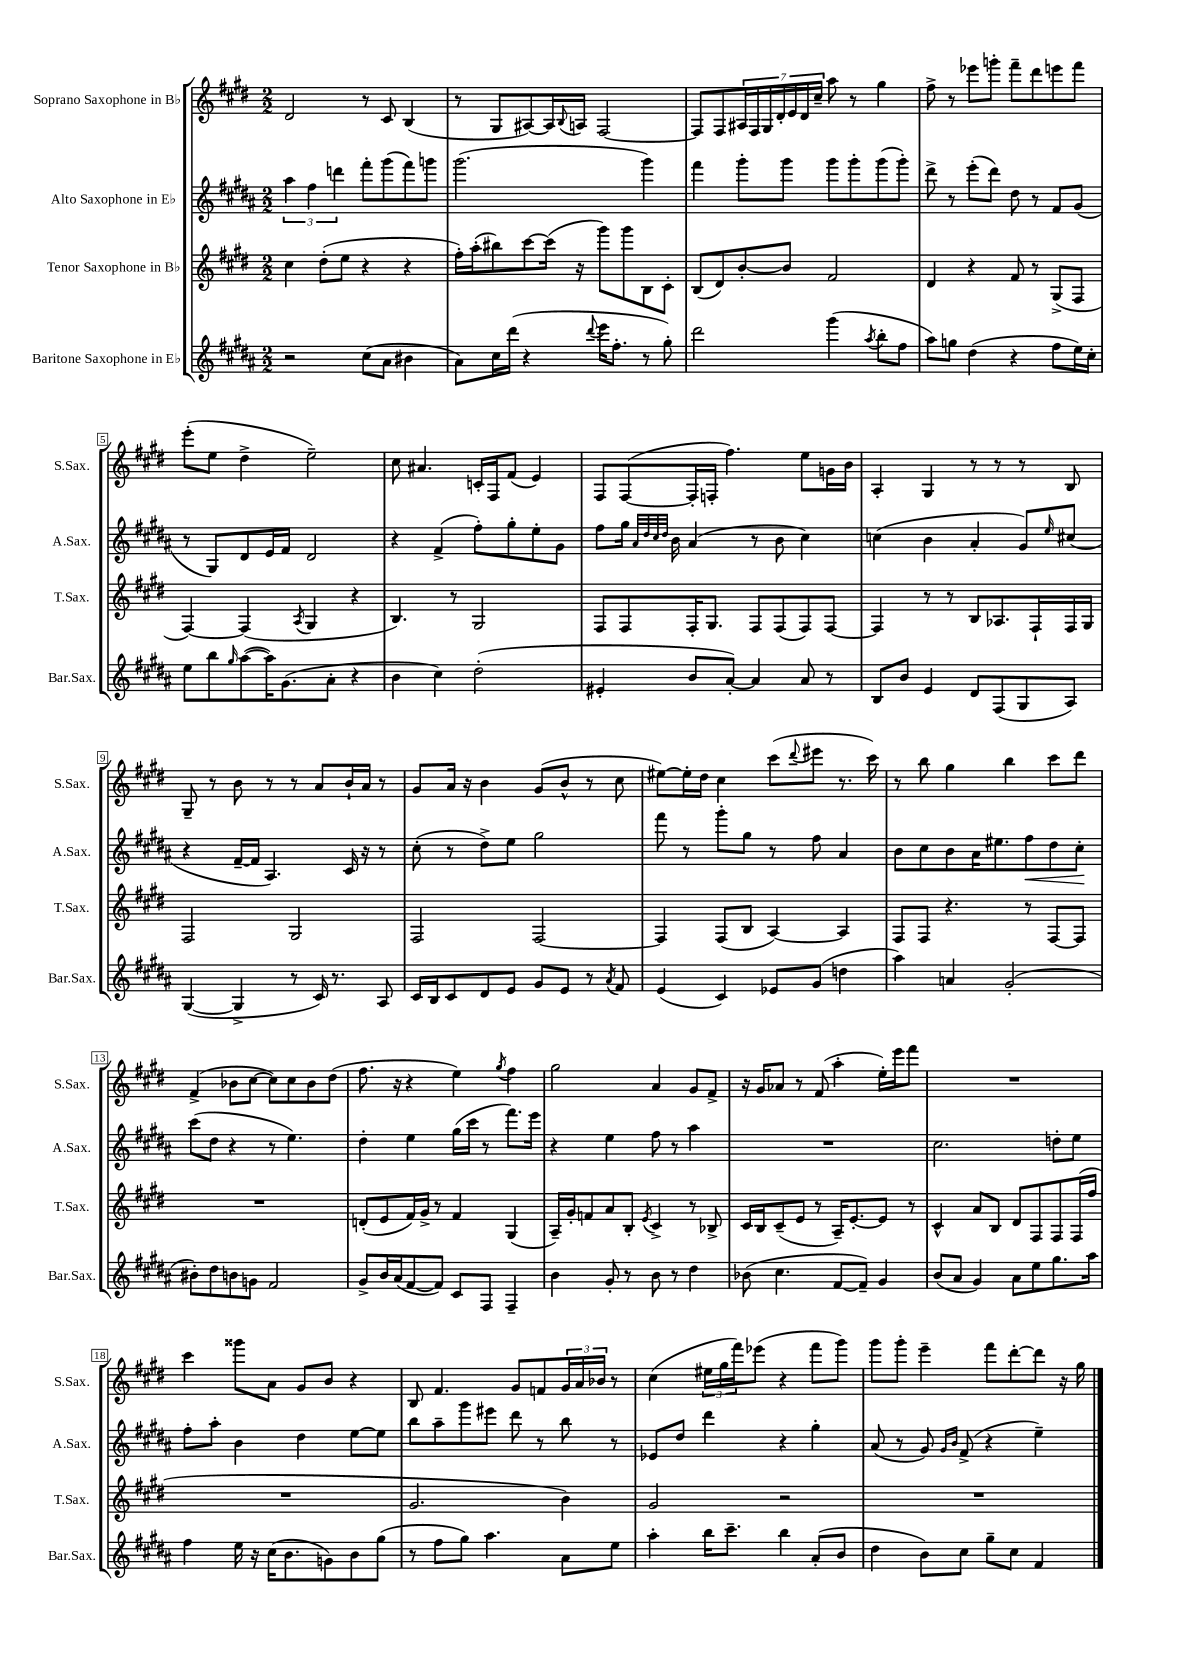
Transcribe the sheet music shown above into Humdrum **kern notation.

**kern	**kern	**kern	**kern
*staff4	*staff3	*staff2	*staff1
*clefG2	*clefG2	*clefG2	*clefG2
*k[f#c#g#d#a#]	*k[f#c#g#d#]	*k[f#c#g#d#a#]	*k[f#c#g#d#]
*M2/2	*M2/2	*M2/2	*M2/2
2r	4cc#\	6aa#\	2d#/
.	.	6ff#\	.
.	(8dd#'\L	.	.
.	.	6ddd\	.
.	8ee\J	.	.
(8cc#\L	4r	8fff#'\L	8r
8a#\J	.	(8ggg#\	8c#/
4b#\	4r	8fff#\)	(4B/
.	.	8ggg\J	.
=	=	=	=
8a#\L)	16ff#'\LL)	(2.ggg#\	8r
.	(16aa'\J	.	.
16cc#\L	8bb#\)	.	8G#/L
(16ddd#\JJ	.	.	.
4r	[8ccc#\	.	[8A#/)
.	(16ccc#\]Jk	.	16A#/]L
.	.	.	8qqB/
.	16r	.	16A/JJ
8qqddd#/	.	.	.
16eee\LK	8ggg#\L)	.	[2F#/
8.ff#'\J	.	.	.
.	8ggg#\	.	.
8r	8B\	4ggg#\)	.
8gg#'\)	8c#'\J	.	.
=	=	=	=
2ddd#\	(8B/L	4fff#\	8F#/]L
.	8d#/)	.	8F#/
.	[8b'/	8ggg#'\L	28A#/L
.	.	.	28F#/
.	.	.	28G#/
.	.	.	28d#'/
.	8b/]J	8ggg#\J	.
.	.	.	28e/
.	.	.	28d#/
.	.	.	28cc#~/JJ
(4ggg#\	2f#/	8ggg#\L	8aa\
.	.	8ggg#'\	8r
8qaa#/	.	.	.
8bb'\L	.	(8ggg#\	4gg#\
8ff#\J	.	8ggg#'\J)	.
=	=	=	=
8aa#\L)	4d#/	8ddd#^\	8ff#^\
8gg\J	.	8r	8r
(4dd#\	4r	(8eee'\L	8eee-\L
.	.	8ddd#\J)	8ggg'\J
4r	8f#/	8dd#\	8fff#~\L
.	8r	8r	8ddd#\
8ff#\L	(8G#^/L	8f#/L	8eee\
16ee\L)	8F#/J	(8g#/J	8fff#\J
16cc#'\JJ	.	.	.
=	=	=	=
8ee\L	[4F#/)	8r	(8eee'\L
8bb\	.	8G#/L)	8ee\J
16qqgg#/	.	.	.
([8aa#\	(4F#/]	8d#/	4dd#^\
16aa#\]K)	.	16e/L	.
(8.g#\	.	16f#/JJ	.
.	8qA/	.	.
.	4G#/	2d#/	2ee~\)
8a#'\J	.	.	.
4r	4r	.	.
=	=	=	=
4b\	4.B/)	4r	8cc#\
.	.	.	4.a#/
4cc#\)	.	(4f#^/	.
.	8r	.	.
(2dd#'\	2G#/	8ff#'\L)	16c'/LL
.	.	.	16F#/J
.	.	8gg#'\	(8f#/J
.	.	8ee'\	4e/)
.	.	8g#\J	.
=	=	=	=
4e#'/	8F#/L	8ff#\L	8F#/L
.	8F#/	16gg#\Jk	([8F#/
.	.	32qqa#/LLL	.
.	.	32qqdd#/	.
.	.	32qqcc#/	.
.	.	32qqdd#/JJJ	.
.	.	16b\	.
8b/L	16F#'/K	(4a#/	16F#'/]L
.	8.G#/J	.	16F'/JJ
[8a#'/J)	.	.	4.ff#\)
4a#/]	8F#/L	8r	.
.	(8F#/	8b\	.
8a#/	8F#/)	4cc#\)	8ee\L
8r	[8F#/J	.	16g\L
.	.	.	16b\JJ
=	=	=	=
8B/L	4F#/]	(4cc\	4A'/
8b/J	.	.	.
4e/	8r	4b\	4G#/
.	8r	.	.
8d#/L	8B/L	4a#'/	8r
(8F#/	8.A-/	.	8r
8G#/	.	8g#/L)	8r
.	16F#`/L	.	.
.	.	16qqee/	.
8A#/J)	16F#/	(8cc#/J	8B/
.	16G#/JJ	.	.
=	=	=	=
([4G#/	2F#/	4r	8G#~/
.	.	.	8r
4G#^/]	.	[16f#~/LL	8b\
.	.	16f#/]JJ	.
.	.	4.A#/)	8r
8r	2G#/	.	8r
16c#/)	.	.	8a/L
8.r	.	.	.
.	.	16c#/	16b`/L
.	.	16r	16a/JJ
8A#/	.	8r	8r
=	=	=	=
16c#/LL	2F#/	(8cc#'\	8g#/L
16B/J	.	.	.
8c#/	.	8r	16a/Jk
.	.	.	16r
8d#/	.	8dd#^\L)	4b\
8e/J	.	8ee\J	.
8g#/L	[2F#/	2gg#\	(8g#/L
8e/J	.	.	8b^^/J
8r	.	.	8r
8qa#/	.	.	.
8f#/	.	.	8cc#\
=	=	=	=
(4e/	4F#/]	8fff#\	[8ee#\L)
.	.	8r	16ee#'\]L
.	.	.	16dd#\JJ
4c#/)	(8F#/L	8ggg#'\L	4cc#\
.	8B/J	8gg#\J	.
8e-/L	[4A/)	8r	(8ccc#\L
.	.	.	8qqddd#/
(8g#/J	.	8ff#\	8eee#\J
4dd\	4A/]	4a#/	8.r
.	.	.	16ccc#\)
=	=	=	=
4aa#\)	8F#/L	8b\L	8r
.	8F#/J	8cc#\	8bb\
4a/	4.r	8b\	4gg#\
.	.	16a#\K	.
.	.	8.ee#\	.
(2g#'/	.	.	4bb\
.	8r	8ff#\	.
.	[8F#/L	8dd#\	8ccc#\L
.	8F#/]J	8cc#'\J	8ddd#\J
=	=	=	=
8b#'\L)	1r	(8ccc#\L	(4f#^/
8dd#\	.	8dd#\J	.
8b\	.	4r	8b-\L
8g\J	.	.	[8cc#\J
2f#/	.	8r	8cc#\]L)
.	.	4.ee\)	8cc#\
.	.	.	8b-\
.	.	.	(8dd#\J
=	=	=	=
8g#^/L	(8d'/L	4dd#'\	8.ff#\
16b/L	8e/	.	.
(16a#/J	.	.	16r
[8f#/	16f#/L)	4ee\	4r
.	16g#^/JJ	.	.
8f#/]J)	8r	.	.
8c#/L	4f#/	(16gg#\LL	4ee\)
.	.	16ccc#\JJ	.
8F#/J	.	8r	.
.	.	.	8qgg#/
4F#~/	(4G#/	8.fff#\L)	4ff#\
.	.	16eee\Jk	.
=	=	=	=
4b\	16A~/LL)	4r	2gg#\
.	16g#'/J	.	.
.	8f/	.	.
8g#'/	8a/	4ee\	.
8r	8B'/J	.	.
.	8qe/	.	.
8b\	4c#^/	8ff#\	4a/
8r	.	8r	.
4dd#\	8r	4aa#\	8g#/L
.	8B-^/	.	8f#^/J
=	=	=	=
(8b-\	16c#/LL	1r	16r
.	16B/J	.	16g#/LK
4.cc#\	(8c#~/	.	8a-/J
.	8e/J	.	8r
.	8r	.	(8f#/
[8f#/L	16A~/LK)	.	4aa'\
.	[8.e'/	.	.
8f#~/]J)	.	.	.
4g#/	8e/]J	.	16ee'\LL)
.	.	.	16eee\J
.	8r	.	8fff#\J
=	=	=	=
(8b/L	4c#^^/	2.cc#\	1r
8a#/J	.	.	.
4g#/)	8a/L	.	.
.	8B/J	.	.
8a#\L	8d#/L	.	.
8ee\	8F#/	.	.
8.gg#\	8F#/	8dd'\L	.
.	(16F#/L	8ee\J	.
16aa#\Jk	16ff#/JJ	.	.
=	=	=	=
4ff#\	1r	8ff#'\L	4ccc#\
.	.	8aa#'\J	.
16ee\	.	4b\	8ggg##\L
16r	.	.	.
(16cc#\LK	.	.	8a\J
8.b\	.	.	.
.	.	4dd#\	8g#/L
8g\)	.	.	8b/J
8b\	.	[8ee\L	4r
(8gg#\J	.	8ee\]J	.
=	=	=	=
8r	2.g#/	8bb\L	8B/
8ff#\L	.	8aa#~\	4.f#/
8gg#\J)	.	8ggg#\	.
4.aa#\	.	8eee#\J	.
.	.	8ddd#\	8g#/L
.	.	8r	8f/
8a#\L	4b\)	8bb\	24g#/L
.	.	.	24a/
.	.	.	24b-/JJ
8ee\J	.	8r	8r
=	=	=	=
4aa#'\	2g#/	8e-/L	(4cc#\
.	.	8dd#/J	.
16bb\LK	.	4ddd#\	24ee#\LL
.	.	.	24gg#\
8.ccc#~\J	.	.	.
.	.	.	24fff#\J)
.	.	.	(8eee-\J
4bb\	2r	4r	4r
(8a#'/L	.	4gg#'\	8fff#\L
8b/J	.	.	8ggg#\J)
=	=	=	=
4dd#\	1r	(8a#/	8ggg#\L
.	.	8r	8ggg#'\J
8b\L)	.	8g#/)	4eee~\
.	.	16qqg#/LL	.
.	.	16qqb/JJ	.
8cc#\J	.	(8f#^/	.
8gg#~\L	.	4r	8fff#\L
8cc#\J	.	.	[8ddd#'\
4f#/	.	4ee~\)	8ddd#\]J
.	.	.	16r
.	.	.	16gg#\
==	==	==	==
*-	*-	*-	*-
